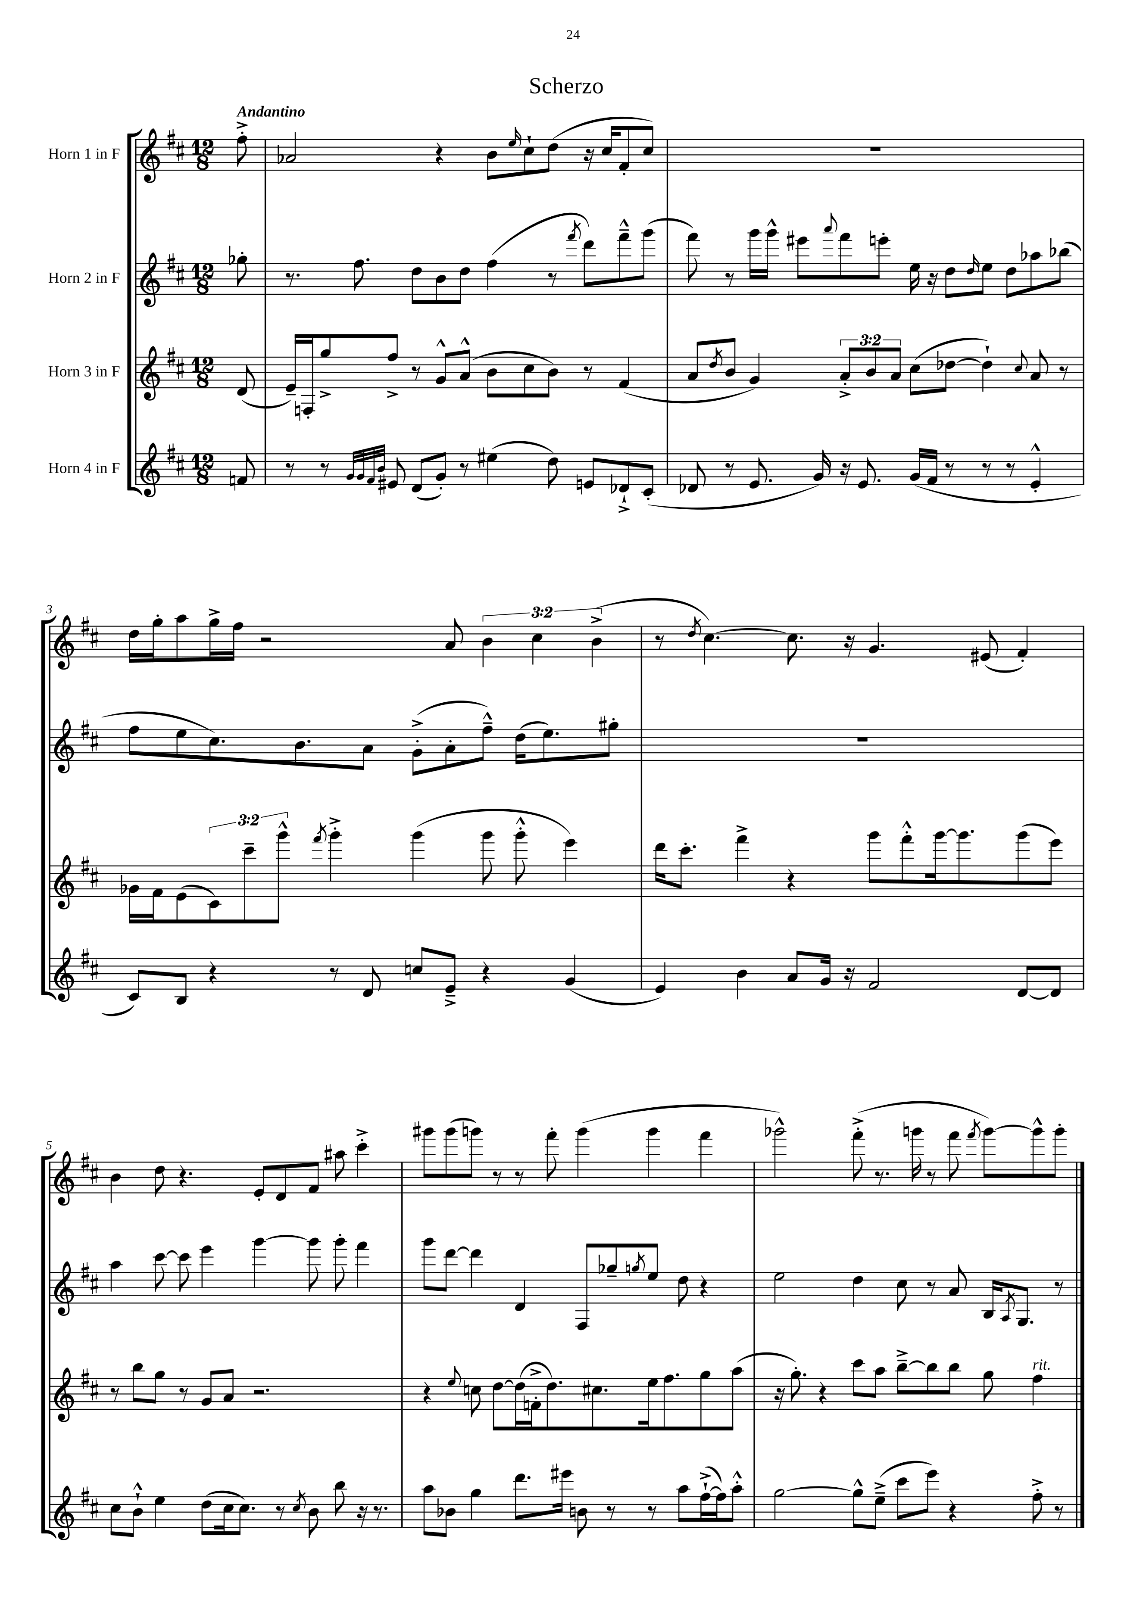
\header { title = "Scherzo" }
<<
\new StaffGroup <<
\new Staff = "s0" \with { instrumentName = "Horn 1 in F" } {
    \clef treble \key d \major \numericTimeSignature \time 12/8 \override Staff.TupletNumber.text = #tuplet-number::calc-fraction-text \partial 8 \tempo "Andantino"
    fis''8-.-> |
    aes'2 r4 b'8 \grace { e''16 } cis''8-! d''8( r16 cis''16 fis'8-. cis''8) |
    R1. |
    d''16 g''16-. a''8 g''16-> fis''16 r2 a'8 \tuplet 3/2 { b'4 cis''4 b'4->( } |
    r8 \acciaccatura { d''8 } cis''4.~) cis''8. r16 g'4. eis'8( fis'4-.) |
    b'4 d''8 r4. e'8-. d'8 fis'8 ais''8 cis'''4-.-> |
    gis'''8 gis'''8( g'''8) r8 r8 fis'''8-. g'''4( g'''4 fis'''4 |
    ges'''2-^) fis'''8-.->( r8. g'''16 r8 fis'''8 \acciaccatura { fis'''8 } g'''8~) g'''8-^ g'''8-. \bar "|." |
}
\new Staff = "s1" \with { instrumentName = "Horn 2 in F" } {
    \clef treble \key d \major \numericTimeSignature \time 12/8 \partial 8
    ges''8-. |
    r8. fis''8. d''8 b'8 d''8 fis''4( r8 \acciaccatura { fis'''8 } d'''8) fis'''8---^ g'''8( |
    fis'''8) r8 g'''16 g'''16-^ eis'''8 \appoggiatura { a'''8 } fis'''8 e'''8-. e''16 r16 d''8 \grace { d''16 } e''8 d''8 aes''8 bes''8( |
    fis''8 e''8 cis''8.) b'8. a'8 g'8-.->( a'8-. fis''8---^) d''16( e''8.) gis''8-. |
    R1. |
    a''4 cis'''8~ cis'''8 e'''4 g'''4~ g'''8 g'''8-. fis'''4 |
    g'''8 d'''8~ d'''4 d'4 fis8 ges''8-- \acciaccatura { g''8 } e''8 d''8 r4 |
    e''2 d''4 cis''8 r8 a'8 b16 \acciaccatura { a8 } g8. r8 \bar "|." |
}
\new Staff = "s2" \with { instrumentName = "Horn 3 in F" } {
    \clef treble \key d \major \numericTimeSignature \time 12/8 \override Staff.TupletNumber.text = #tuplet-number::calc-fraction-text \partial 8
    d'8( |
    e'16--) f16-. g''8-> fis''8-> r8 g'8-^ a'8-^( b'8 cis''8 b'8) r8 fis'4( |
    a'8 \acciaccatura { d''8 } b'8 g'4) \tuplet 3/2 { a'8-.-> b'8 a'8 } cis''8( des''8~ des''4-!) \appoggiatura { cis''8 } a'8 r8 |
    ges'16 fis'16 e'8( \tuplet 3/2 { cis'8) cis'''8-- g'''8-^ } \acciaccatura { fis'''8 } g'''4-.-> g'''4( g'''8 g'''8-.-^ e'''4) |
    d'''16 cis'''8.-. fis'''4-> r4 g'''8 fis'''8-.-^ g'''16~ g'''8. g'''8( e'''8) |
    r8 b''8 g''8 r8 g'8 a'8 r2. |
    r4 \appoggiatura { e''8 } c''8 d''8~ d''16( f'16-.-> d''8.) cis''8. e''16 fis''8. g''8 a''8( |
    r16 g''8.-.) r4 cis'''8 a''8 b''8~---> b''8 b''8 g''8 fis''4^\markup { \italic "rit." } \bar "|." |
}
\new Staff = "s3" \with { instrumentName = "Horn 4 in F" } {
    \clef treble \key d \major \numericTimeSignature \time 12/8 \partial 8
    f'8 |
    r8 r8 \grace { g'32 g'32 fis'32 b'32 } eis'8 d'8( g'8-.) r8 eis''4( d''8) e'8 des'8-!-> cis'8-.( |
    des'8 r8 e'8. g'16) r16 e'8. g'16( fis'16 r8 r8 r8 e'4-.-^ |
    cis'8) b8 r4 r8 d'8 c''8 e'8---> r4 g'4( |
    e'4) b'4 a'8 g'16 r16 fis'2 d'8~ d'8 |
    cis''8 b'8-!-^ e''4 d''8( cis''16 cis''8.) r8 \acciaccatura { cis''8 } b'8 b''8 r16 r8. |
    a''8 bes'8 g''4 d'''8. eis'''16 b'8 r8 r8 a''8 fis''16~-!->( fis''16) a''8-.-^ |
    g''2~ g''8-^ e''8--->( cis'''8 e'''8) r4 fis''8-.-> r8 \bar "|." |
}
>>
>>
